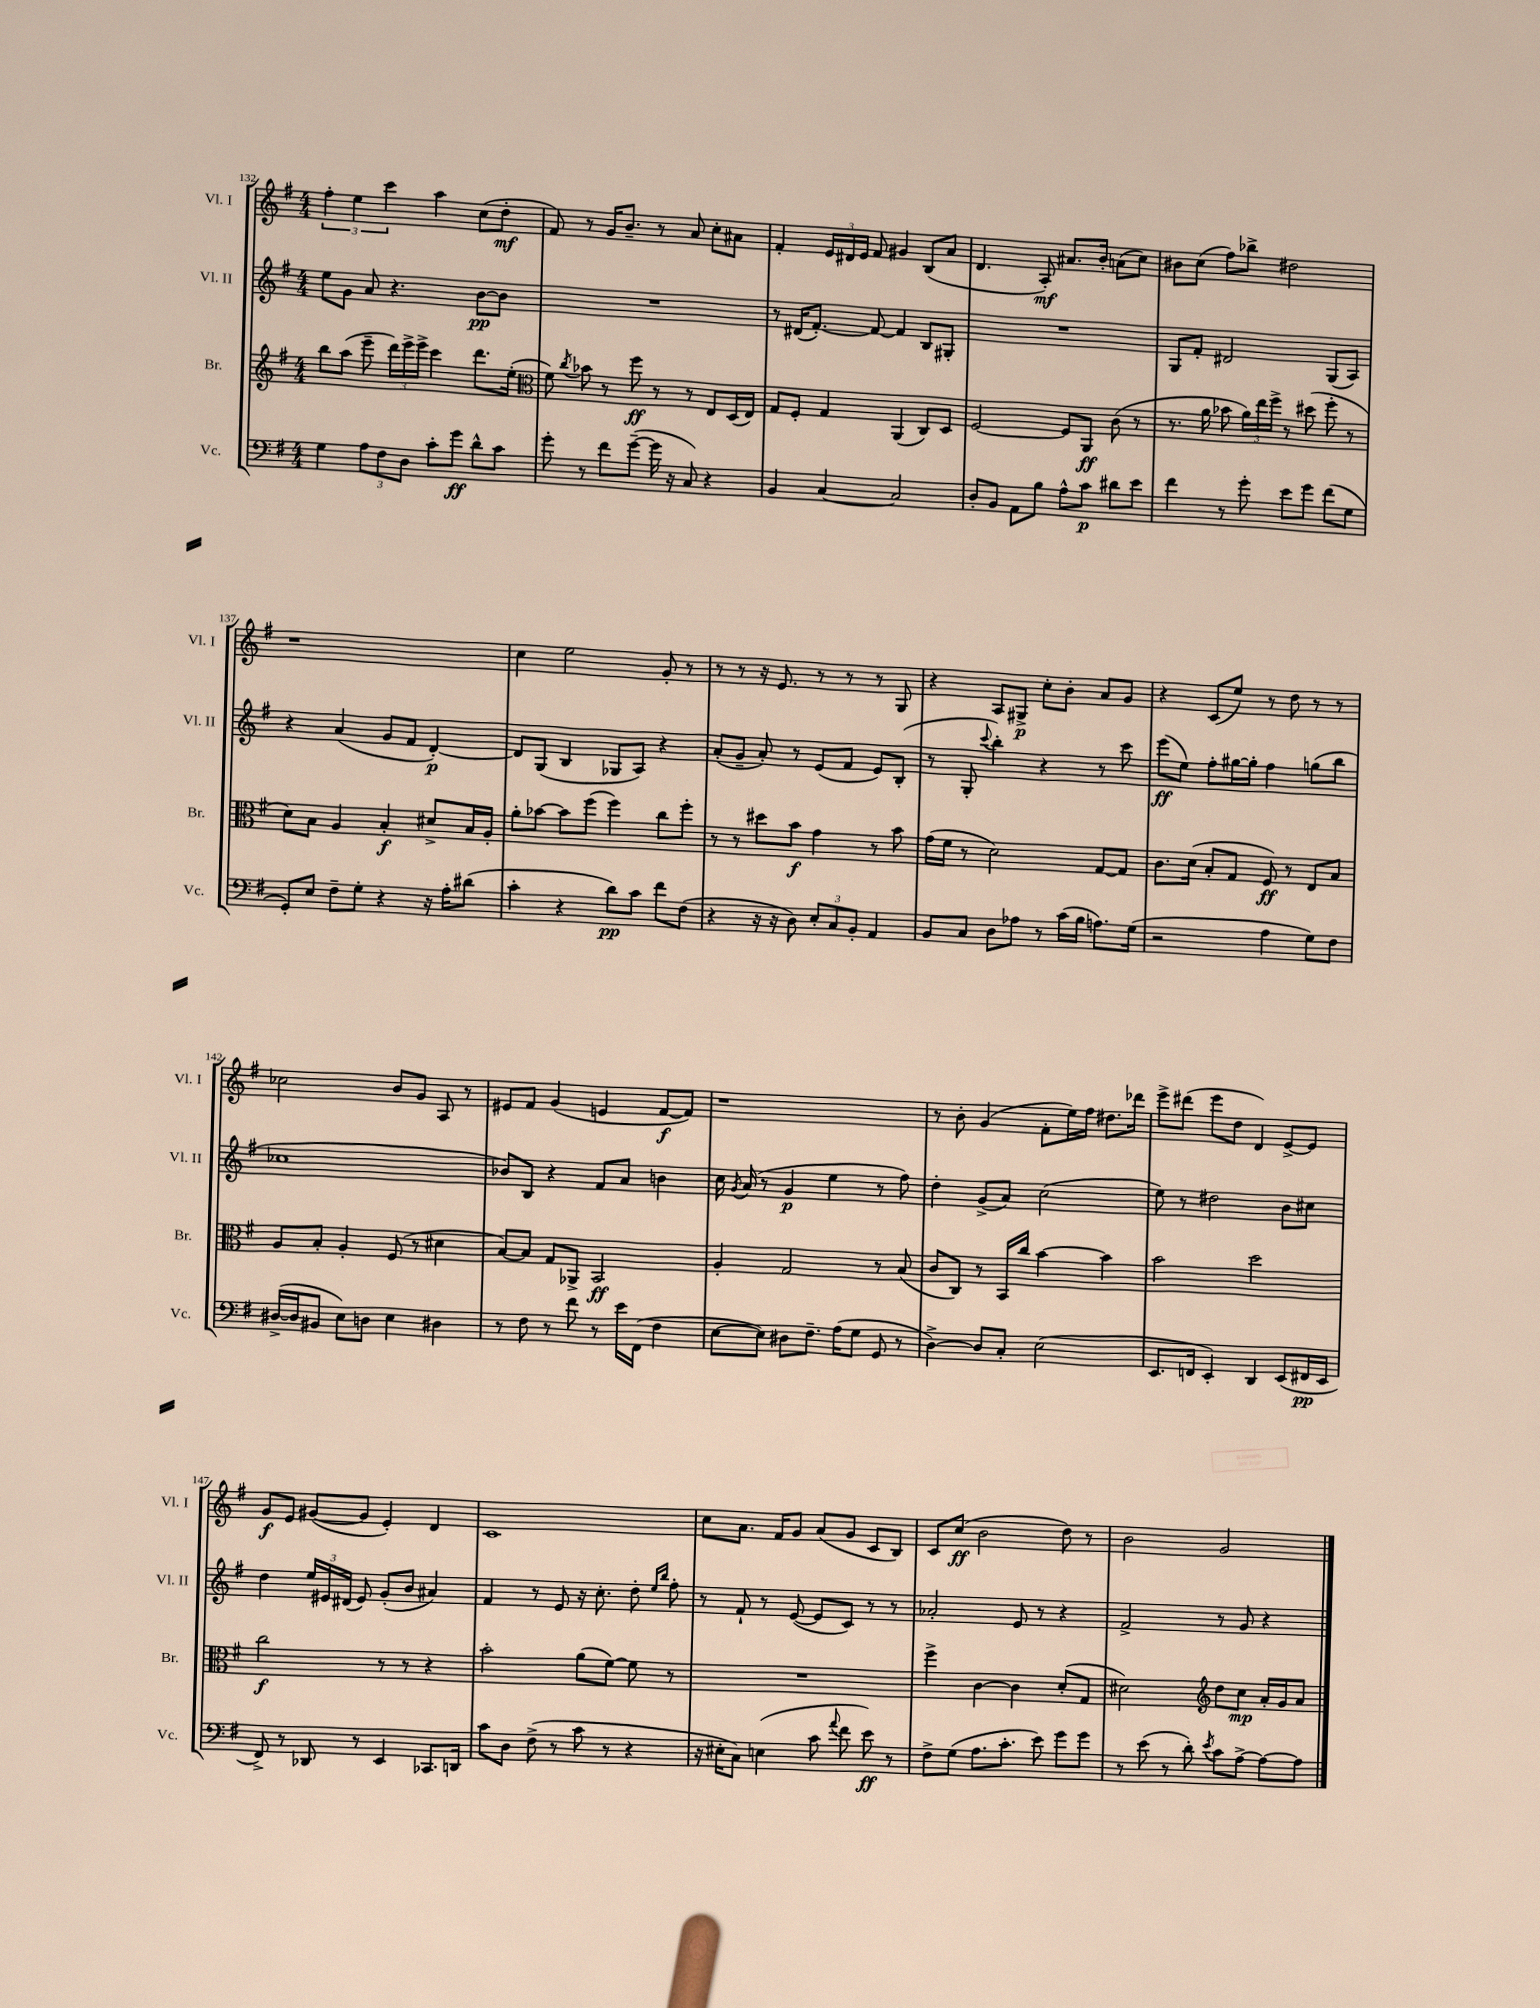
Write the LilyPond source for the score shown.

<<
\new StaffGroup <<
\new Staff = "s0" \with { instrumentName = "Vl. I" shortInstrumentName = "Vl. I" } {
    \clef treble \key g \major \numericTimeSignature \time 4/4
    \autoBeamOff \tuplet 3/2 { fis''4-. e''4 c'''4 } a''4 c''8[( d''8]-.\mf |
    fis'8) r8 g'16[ b'8.]-- r8 a'8 c''8[-. ais'8] |
    fis'4-. \tuplet 3/2 { e'16[ dis'16 e'16] } fis'8 gis'4 b8[( a'8] |
    d'4. a8-.\mf) ais'8.[ b'16]-. a'8[( c''8]) |
    bis'8[ c''8]( fis''8[) bes''8]-> dis''2 |
    r1 |
    c''4 e''2 g'8-. r8 |
    r8 r8 r16 e'8. r8 r8 r8 g8 |
    r4 a8[ gis8]->\p c''8[-. b'8]-. a'8[ g'8] |
    r4 c'8[( e''8]) r8 d''8 r8 r8 |
    ces''2 b'8[ g'8] a8 r8 |
    eis'8[ fis'8] g'4( e'4 fis'8[~\f fis'8]) |
    r1 |
    r8 b'8-. g'4( fis'8[-. e''16) fis''16] dis''8.[ des'''16] |
    e'''8[-> dis'''8]( e'''8[ d''8] d'4) e'8[~-> e'8] |
    g'8[\f e'8] gis'8[~( gis'8] e'4-.) d'4 |
    c'1 |
    c''8[ a'8.] fis'16[ g'8] a'8[( g'8] c'8[ b8]) |
    c'8[ c''8]\ff( b'2 d''8) r8 |
    b'2 g'2 \bar "|." |
}
\new Staff = "s1" \with { instrumentName = "Vl. II" shortInstrumentName = "Vl. II" } {
    \clef treble \key g \major \numericTimeSignature \time 4/4
    \autoBeamOff e''8[ g'8] a'8 r4. b'8[~\pp b'8] |
    R1 |
    r8 dis'16[( fis'8.]~-.) fis'8~ fis'4 b8[ gis8]-. |
    R1 |
    g8[ fis'8]-. dis'2 g8[( a8]) |
    r4 a'4( g'8[ fis'8] d'4~-.\p) |
    d'8[ g8]( b4 ges8[ a8]) r4 |
    a'8[-.( g'8]-- a'8-.) r8 e'8[( fis'8] e'8[) b8]-.( |
    r8 g8-. \appoggiatura { c'''8 } b''4-.) r4 r8 c'''8 |
    e'''8[\ff( e''8]) fis''8[-. gis''16~ gis''16]-. fis''4 g''8[( b''8] |
    ces''1 |
    bes'8[) b8] r4 fis'8[ a'8] b'4 |
    c''16 \acciaccatura { g'8 } a'16( r8 g'4\p e''4 r8 fis''8) |
    d''4-. g'8[->( a'8]) c''2( |
    e''8) r8 dis''2 b'8[ cis''8] |
    d''4 \tuplet 3/2 { e''16[ eis'16 dis'16]( } eis'8) g'8[-.( b'8] ais'4) |
    fis'4 r8 e'8 r16 c''8.-. d''8-. \grace { e''16[ b''16] } fis''8-. |
    r8 fis'8-! r8 e'8~( e'8[ c'8]) r8 r8 |
    aes'2-. e'8 r8 r4 |
    fis'2-> r8 g'8 r4 \bar "|." |
}
\new Staff = "s2" \with { instrumentName = "Br." shortInstrumentName = "Br." } {
    \clef treble \key g \major \numericTimeSignature \time 4/4
    \autoBeamOff b''8[ a''8]( e'''8-- \tuplet 3/2 { d'''16[) e'''16-> e'''16]-> } c'''4 d'''8.[ e''16]-.( |
    \clef alto fis'8) \acciaccatura { c''8 } bes'8 r8 fis''8\ff r8 r8 e8[ d16( e16]) |
    g8[ fis8]-. g4 a,4( c8[) d8] |
    fis2~ fis8[ a,8]\ff c'8( r8 |
    r8. a'16 bes'8 \tuplet 3/2 { a'16[) e''16 fis''16]-> } r8 dis''8( fis''8-. r8 |
    d'8[) b8] a4 b4-.\f dis'8[-> b16 a16]-. |
    a'8[-. bes'8]~ bes'8[ fis''8]( fis''4) c''8[ fis''8]-. |
    r8 r8 dis''8[ b'8]\f g'4 r8 b'8 |
    g'16[( fis'16] r8 d'2) g8[~ g8] |
    c'8.[ d'16]( b8[-. g8] fis8\ff) r8 e8[ b8] |
    a8[ b8]-. a4-. fis8( r8 dis'4 |
    b8[~) b8] g8[ aes,8]-> b,2\ff |
    a4-. g2 r8 b8( |
    c'8[ c8]) r8 b,16[ c''16] b'4~ b'4 |
    b'2 d''2 |
    c''2\f r8 r8 r4 |
    b'2-. a'8[( fis'8]~) fis'8 r8 |
    R1 |
    fis''4-> c'4~ c'4 d'8[-.( g8] |
    dis'2) \clef treble d''8[ c''8]\mp a'16[-. g'16 a'8] \bar "|." |
}
\new Staff = "s3" \with { instrumentName = "Vc." shortInstrumentName = "Vc." } {
    \clef bass \key g \major \numericTimeSignature \time 4/4
    \autoBeamOff g4 \tuplet 3/2 { a8[ fis8 d8] } c'8[-. g'8]\ff d'8[-^ c'8] |
    g'8-. r8 fis'8[ g'8]~--( g'16 r16 c8) r4 |
    b,4 c4~ c2 |
    d8[-. b,8] a,8[ b8] a8[-^ c'8]\p dis'8[ e'8] |
    fis'4 r8 g'8-. e'8[ g'8] fis'8[( g8] |
    g,8[-.) e8] fis8[-- g8]-. r4 r16 a16[-. dis'8]( |
    c'4-. r4 d'8[\pp) c'8] fis'8[ fis8]( |
    r4 r16 r16 d8) \tuplet 3/2 { e8[-. c8 b,8]-. } a,4 |
    b,8[ c8] d8[ aes8] r8 c'16[( b16] a8.[) g16]( |
    r2 a4 g8[) fis8] |
    dis16[~->( dis16 bis,8] e8[) d8] e4 dis4 |
    r8 fis8 r8 fis'8 r8 e'16[ fis,16]( fis4 |
    e8[~ e8]) dis8[ fis8.]-- a16[( g8] g,8 r8 |
    d4~->) d8[ c8]-. e2( |
    e,8.[ f,16] e,4-.) d,4 e,8[( fis,16\pp e,16] |
    fis,8->) r8 des,8 r8 e,4 ces,8.[ d,16] |
    c'8[ d8] fis8->( r8 c'8 r8 r4 |
    r16 eis16[-. c8]) e4( c'8 \appoggiatura { a'8 } fis'8 e'8\ff) r8 |
    fis8[-> g8]( a8.[ c'8.]-. e'8) g'8[ g'8] |
    r8 e'8( r8 d'8-.) \acciaccatura { e'8 } c'8[ a8]~-> a8[~ a8] \bar "|." |
}
>>
>>
\layout { \context { \Score currentBarNumber = #132 } }
